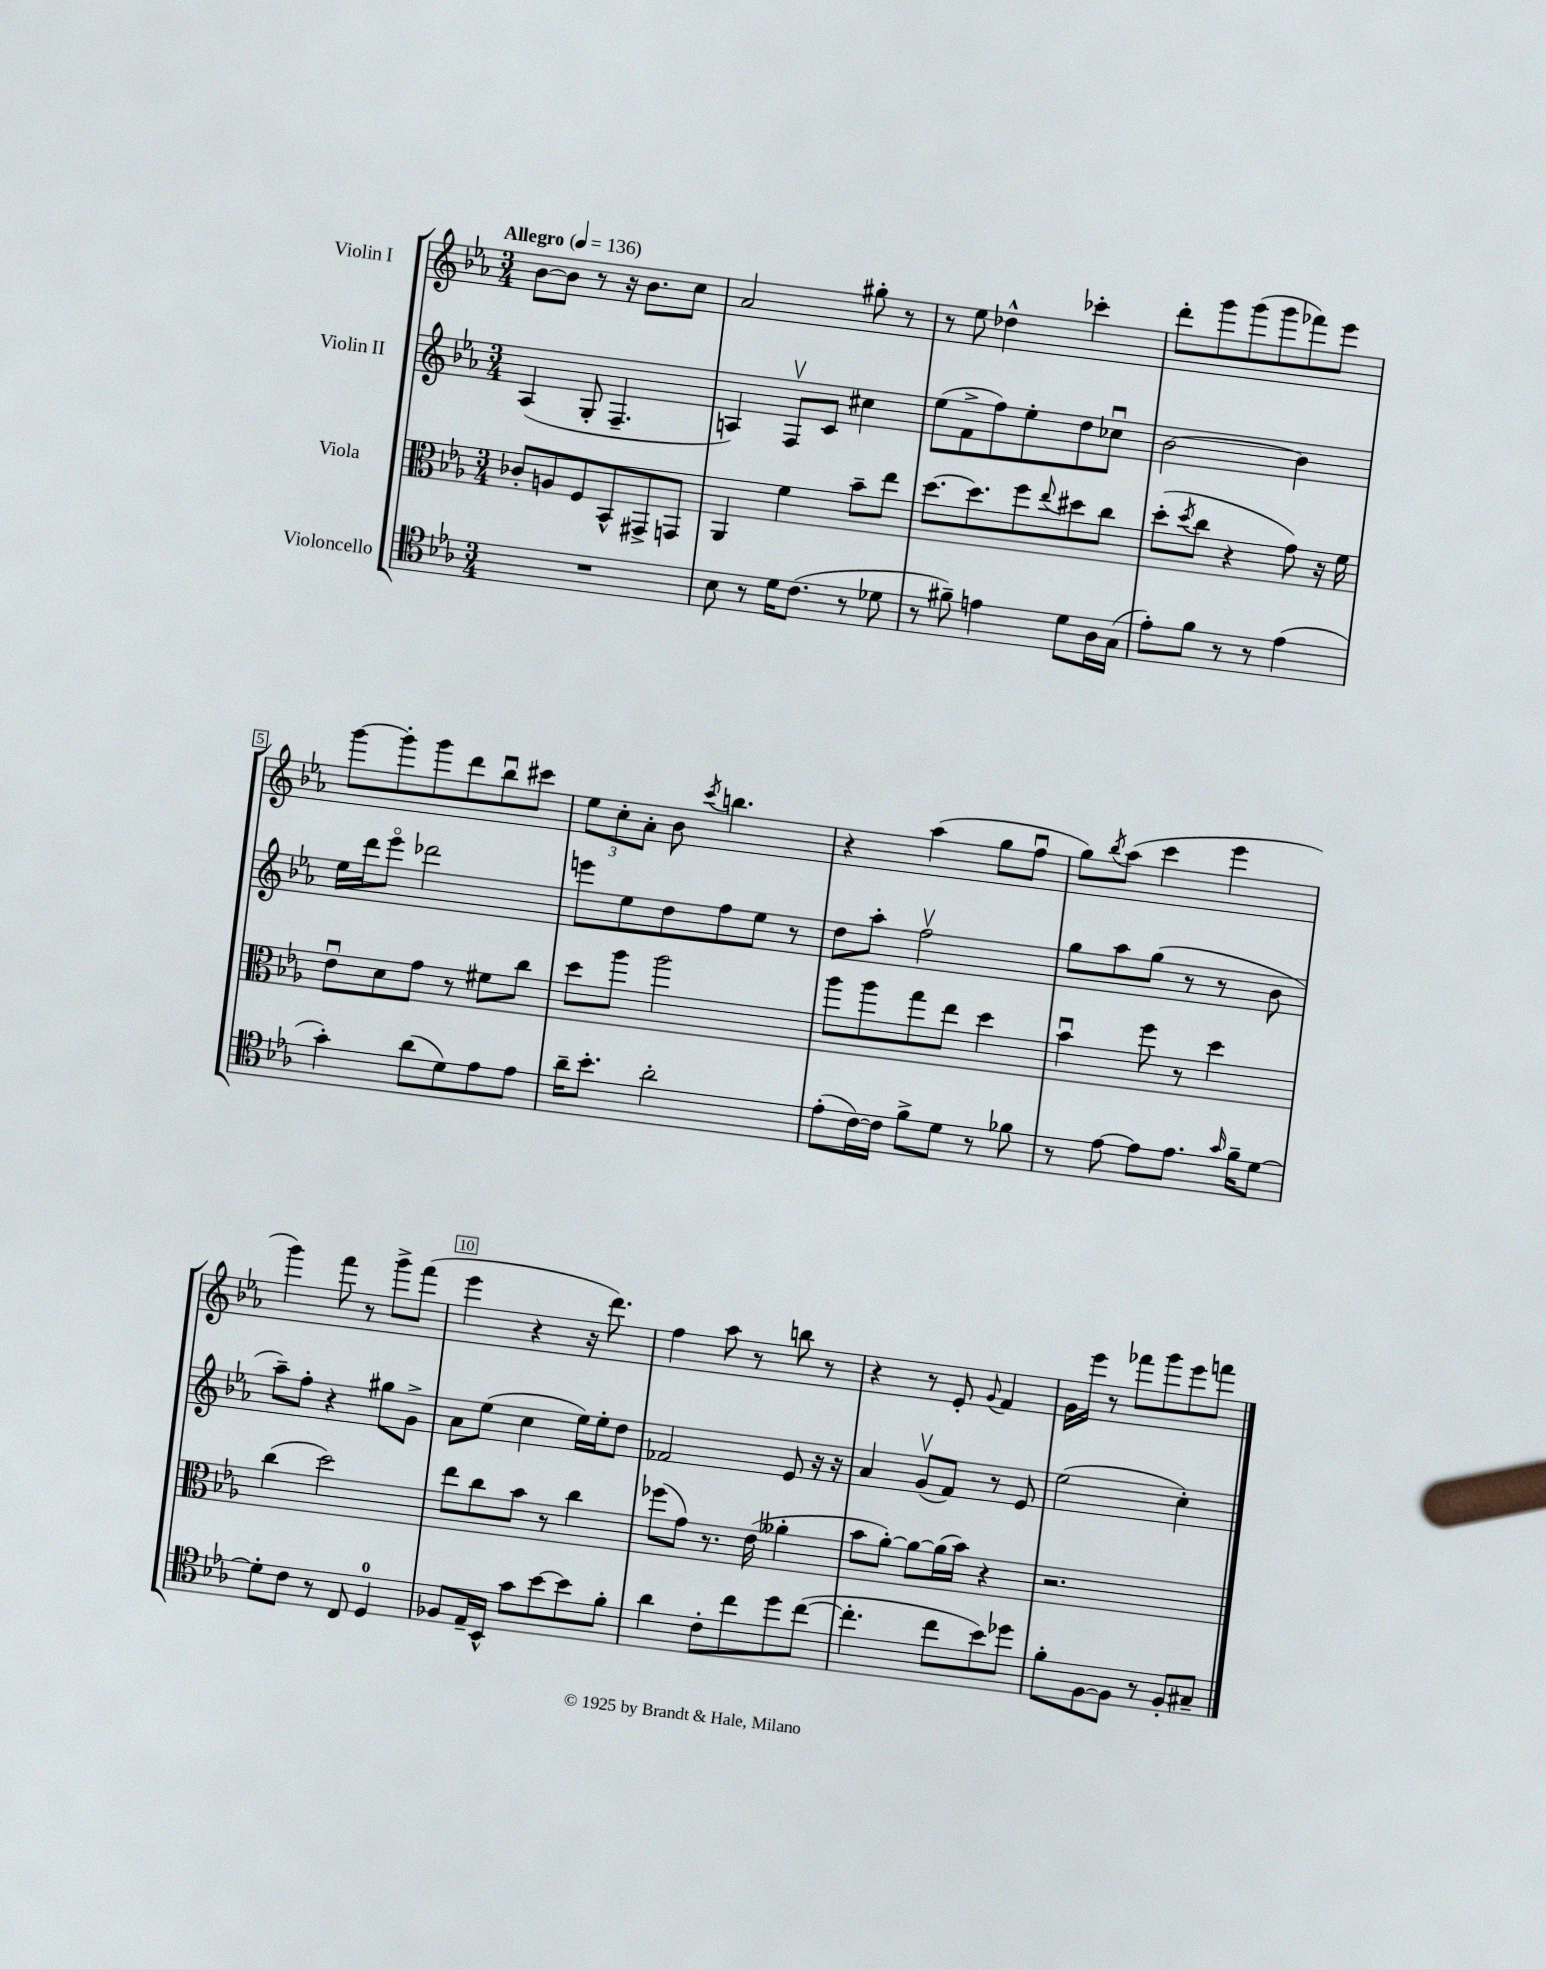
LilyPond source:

<<
\new StaffGroup <<
\new Staff = "s0" \with { instrumentName = "Violin I" } {
    \clef treble \key ees \major \numericTimeSignature \time 3/4 \tempo "Allegro" 4 = 136
    bes'8~ bes'8 r8 r16 bes'8. c''8 |
    aes'2 gis''8-. r8 |
    r8 ees''8 des''4-^ ces'''4-. |
    d'''8-. g'''8 g'''8( g'''8 fes'''8) ees'''8 |
    g'''8~ g'''8-. g'''8 d'''8 bes''8\downbow cis'''8 |
    \tuplet 3/2 { ees''8 c''8-. aes'8-. } bes'8 \acciaccatura { c'''8 } b''4. |
    r4 aes''4( g''8 f''8\downbow |
    g''8) \acciaccatura { bes''8 } aes''8( c'''4 ees'''4 |
    g'''4) f'''8 r8 g'''8-> f'''8( |
    ees'''4 r4 r16 d'''8.) |
    f''4 aes''8 r8 b''8 r8 |
    r4 r8 ees'8-. \appoggiatura { g'8 } f'4 |
    g'16 ees'''16 r8 fes'''8 g'''8 ees'''8 f'''8 \bar "|." |
}
\new Staff = "s1" \with { instrumentName = "Violin II" } {
    \clef treble \key ees \major \numericTimeSignature \time 3/4
    aes4( g8-. f4.-- |
    a4) f8\upbow c'8 cis''4 |
    ees''8( f'8-> f''8) ees''8-. d''8 ces''8\downbow |
    bes'2~ bes'4 |
    ees''16 d'''16 ees'''8\flageolet des'''2 |
    e'''8 ees''8 d''8 f''8 ees''8 r8 |
    d''8 aes''8-. f''2\upbow |
    g''8 aes''8 g''8( r8 r8 bes'8 |
    aes''8--) f''8-. r4 gis''8 g'8-> |
    aes'8 ees''8( c''4 ees''16) ees''16-. d''8 |
    fes'2 ees'8 r16 r16 |
    aes'4 g'8\upbow( f'8) r8 ees'8 |
    ees''2( c''4-.) \bar "|." |
}
\new Staff = "s2" \with { instrumentName = "Viola" } {
    \clef alto \key ees \major \numericTimeSignature \time 3/4
    ces'8-. a8 f8 bes,8-^ gis,8-> g,8 |
    aes,4 f'4 bes'8-- ees''8 |
    d''8.~ d''8. f''8 \appoggiatura { ees''8 } dis''8 c''8 |
    d''8-.( \acciaccatura { d''8 } c''8 r4 g'8) r16 f'16 |
    ees'8\downbow d'8 g'8 r8 fis'8 c''8 |
    d''8 aes''8 aes''2 |
    aes''8 aes''8 g''8 ees''8 d''4 |
    bes'4\downbow f''8 r8 d''4 |
    c''4( d''2) |
    ees''8 c''8 bes'8 r8 c''4 |
    fes''8( g'8) r8. ees'16( aeses'4-. |
    bes'8 aes'8~-.) aes'8~ aes'16( bes'16) r4 |
    r2. \bar "|." |
}
\new Staff = "s3" \with { instrumentName = "Violoncello" } {
    \clef tenor \key ees \major \numericTimeSignature \time 3/4
    R2. |
    bes8 r8 d'16 c'8.( r8 des'8 |
    r8 fis'8--) e'4 d'8 aes16 g16( |
    ees'8-.) f'8 r8 r8 ees'4( |
    g'4-.) aes'8( d'8) ees'8 ees'8 |
    aes'16-- bes'8.-. aes'2-. |
    ees'8-.( c'16~) c'16 f'8-> d'8 r8 fes'8 |
    r8 ees'8~ ees'8 ees'8. \grace { g'16 } f'16-- d'8~ |
    d'8-. c'8 r8 c8 d4-0 |
    fes8 ees16-- bes,16-^ g'8 bes'8~ bes'8 f'8-. |
    aes'4 c'8-. c''8 d''8 c''8~( |
    c''4.-. c''8 bes'8) des''8 |
    f'8-. f8~ f8 r8 f8-. gis8-- \bar "|." |
}
>>
>>
\layout { \context { \Score \override BarNumber.break-visibility = ##(#f #t #t) barNumberVisibility = #(every-nth-bar-number-visible 5) \override BarNumber.stencil = #(make-stencil-boxer 0.1 0.3 ly:text-interface::print) } }
